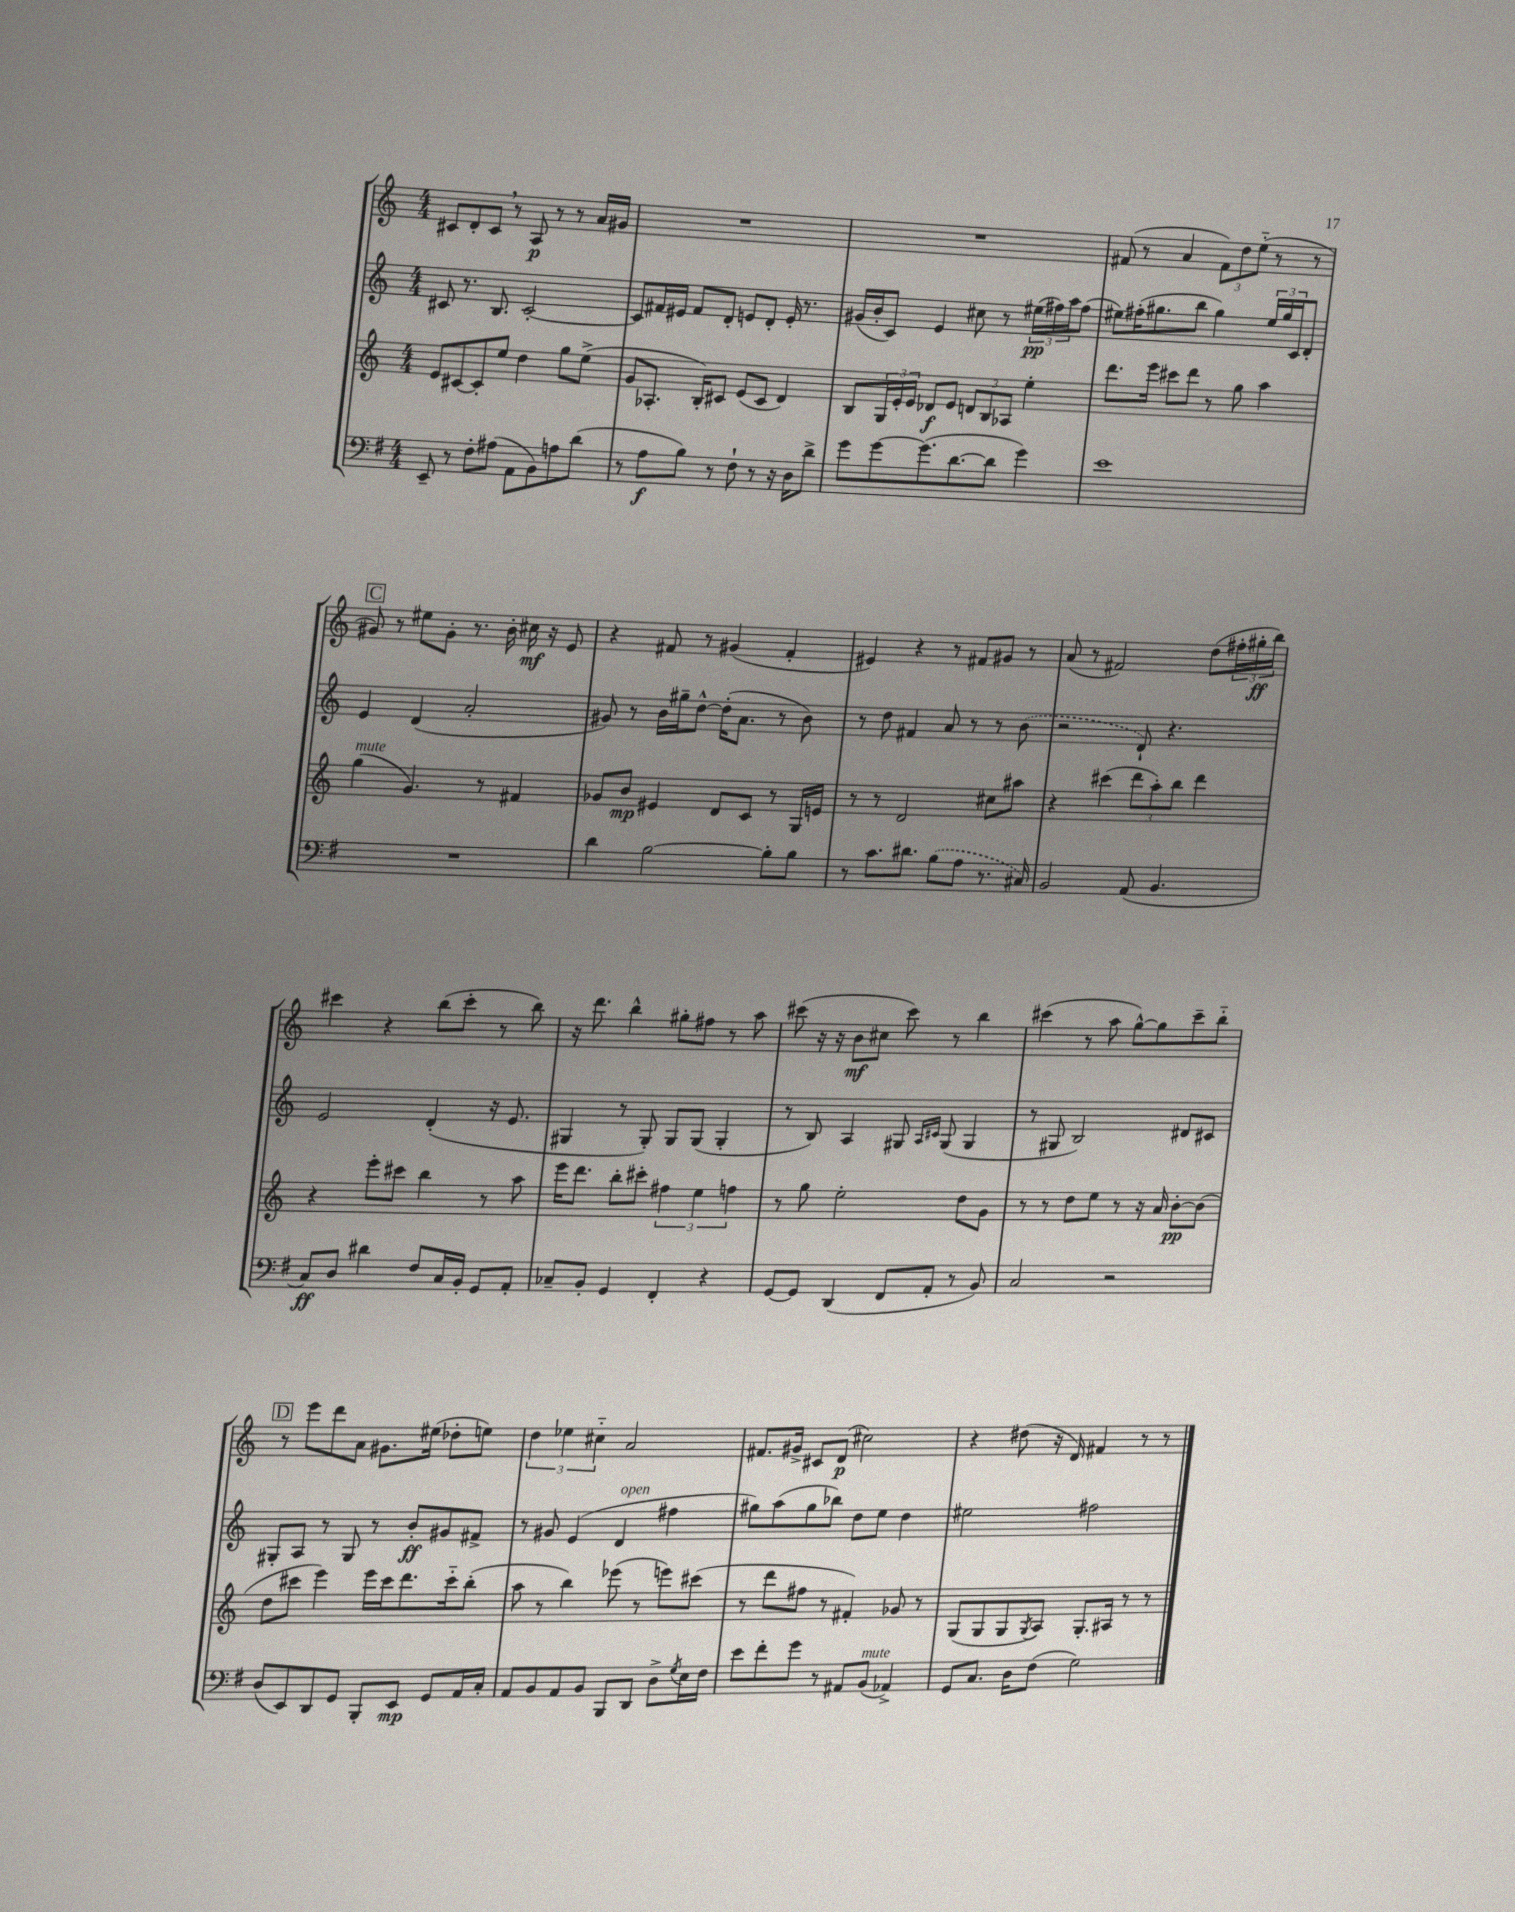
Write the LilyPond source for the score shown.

<<
\new StaffGroup <<
\new Staff = "s0" {
    \clef treble \key c \major \numericTimeSignature \time 4/4
    cis'8 d'8-. cis'8 \breathe r8 a8\p r8 r8 a'16 gis'16 |
    R1 |
    R1 |
    fis'8( r8 a'4 \tuplet 3/2 { fis'8) d''8 e''8-_( } r8 r8 |
    \mark \markup { \box "C" } gis'8) r8 eis''8 gis'8-. r8. b'16-. cis''16\mf r16 e'8 |
    r4 fis'8 r8 gis'4( fis'4-. |
    eis'4) r4 r8 fis'8 gis'8 r8 |
    a'8( r8 fis'2) d''8( \tuplet 3/2 { fis''16-. gis''16-.\ff b''16) } |
    cis'''4 r4 b''8( cis'''8-. r8 b''8) |
    r16 d'''8. b''4-^ gis''8-. fis''8 r8 a''8 |
    cis'''8( r16 r16 b'8\mf cis''8 cis'''8) r8 b''4 |
    cis'''4( r8 a''8 g''8~-^) g''8 cis'''8-- b''8-_ |
    \mark \markup { \box "D" } r8 e'''8 d'''8 a'8 gis'8. eis''16( des''8-. e''8) |
    \tuplet 3/2 { d''4 ees''4 cis''4-_ } a'2 |
    fis'8. gis'16-> cis'8 d'8\p( cis''2) |
    r4 dis''8( r16 d'16) fis'4 r8 r8 \bar "|." |
}
\new Staff = "s1" {
    \clef treble \key c \major \numericTimeSignature \time 4/4
    cis'8 r8. b8. cis'2~-. |
    cis'8 fis'16 eis'16 fis'8 d'8-. e'8 d'8-. e'16-. r8. |
    gis'16( b'16-. c'8) e'4 cis''8 r8 \tuplet 3/2 { eis''16\pp( fis''16) a''16 } fis''8( |
    eis''8) fis''16-.( gis''8. b''8 gis''4) \tuplet 3/2 { eis''16 gis''16 c'16 } d'8-. |
    \mark \markup { \box "C" } e'4 d'4( a'2-. |
    gis'8) r8 b'16 gis''16-- d''8~-^ d''16-.( a'8. r8 b'8) |
    r8 d''8 fis'4 a'8 r8 r8 \once \slurDashed b'8( |
    r2 d'8-!) r4. |
    e'2 d'4-.( r16 e'8. |
    gis4 r8 gis8-.) gis8 gis8( gis4-. |
    r8 b8) a4 gis8 \grace { a16 cis'16 } gis8( gis4 |
    r8 gis8 b2) dis'8 cis'8 |
    \mark \markup { \box "D" } gis8-. a8 r8 gis8 r8 b'8-.\ff gis'8 fis'8-> |
    r8 gis'8 e'4( d'4^\markup { \italic "open" } fis''4 |
    gis''8) a''8( gis''8 bes''8) d''8 e''8 d''4 |
    eis''2 fis''2 \bar "|." |
}
\new Staff = "s2" {
    \clef treble \key c \major \numericTimeSignature \time 4/4
    e'8 cis'8~ cis'8-. e''8 d''4 g''8 e''8->( |
    g'8 aes8.-. b16-.) cis'8 e'8( cis'8 d'4) |
    b8 \tuplet 3/2 { g16 e'16-. e'16 } des'8\f e'8 \tuplet 3/2 { d'8 b8 aes8 } e''4-. |
    d'''8. e'''16 cis'''8 d'''8 r8 g''8 a''4 |
    \mark \markup { \box "C" } g''4^\markup { \italic "mute" }( g'4.) r8 fis'4 |
    ges'8 b'8\mp eis'4 d'8 c'8 r8 g16 e'16 |
    r8 r8 d'2 cis''8 ais''8 |
    r4 cis'''4( \tuplet 3/2 { d'''8 a''8-.) b''8 } d'''4 |
    r4 e'''8-. cis'''8 b''4 r8 a''8 |
    e'''16 d'''8. b''8-. cis'''8-. \tuplet 3/2 { fis''4 e''4 f''4 } |
    r8 g''8 e''2-. d''8 g'8 |
    r8 r8 d''8 e''8 r8 r16 a'16 b'8~-.\pp b'8( |
    \mark \markup { \box "D" } d''8 cis'''8 e'''4) e'''16 cis'''16 d'''8. cis'''16-_ b''8-.( |
    a''8 r8 b''4) ees'''8( r8 e'''8) cis'''8( |
    r8 d'''8 fis''8 r8 fis'4-.) ges'8 r8 |
    g8( g8 g8 \acciaccatura { g8 } a8) g8.-. ais16 r8 r8 \bar "|." |
}
\new Staff = "s3" {
    \clef bass \key g \major \numericTimeSignature \time 4/4
    e,8-- r8 fis8-. ais8( a,8 b,8) a8 d'8( |
    r8 a8\f b8) r8 fis8-! r8 r16 d16 d'8-> |
    g'8 g'8~ g'8.( d'8.~ d'8 g'4) |
    e'1 |
    \mark \markup { \box "C" } R1 |
    d'4 b2~ b8-. b8 |
    r8 c'8. dis'8. \once \slurDashed b8( a8 r8. cis16) |
    b,2 a,8( b,4. |
    c8\ff) d8 dis'4 fis8 c16 b,16-. g,8 a,8-. |
    ces8-- b,8-. g,4 fis,4-. r4 |
    g,8~ g,8 d,4( fis,8 a,8-. r8 b,8) |
    c2 r2 |
    \mark \markup { \box "D" } d8( e,8) d,8 g,8 b,,8-. e,8\mp g,8 a,16 c16-. |
    a,8 b,8 a,8 b,8 b,,8 d,8 d8-> \acciaccatura { g8 } e16 fis16 |
    e'8 fis'8-. g'8 r8 ais,8 b,8^\markup { \italic "mute" }( aes,4->) |
    g,8 c8. d16 fis8( g2) \bar "|." |
}
>>
>>
\layout { \context { \Score \remove "Bar_number_engraver" } }
